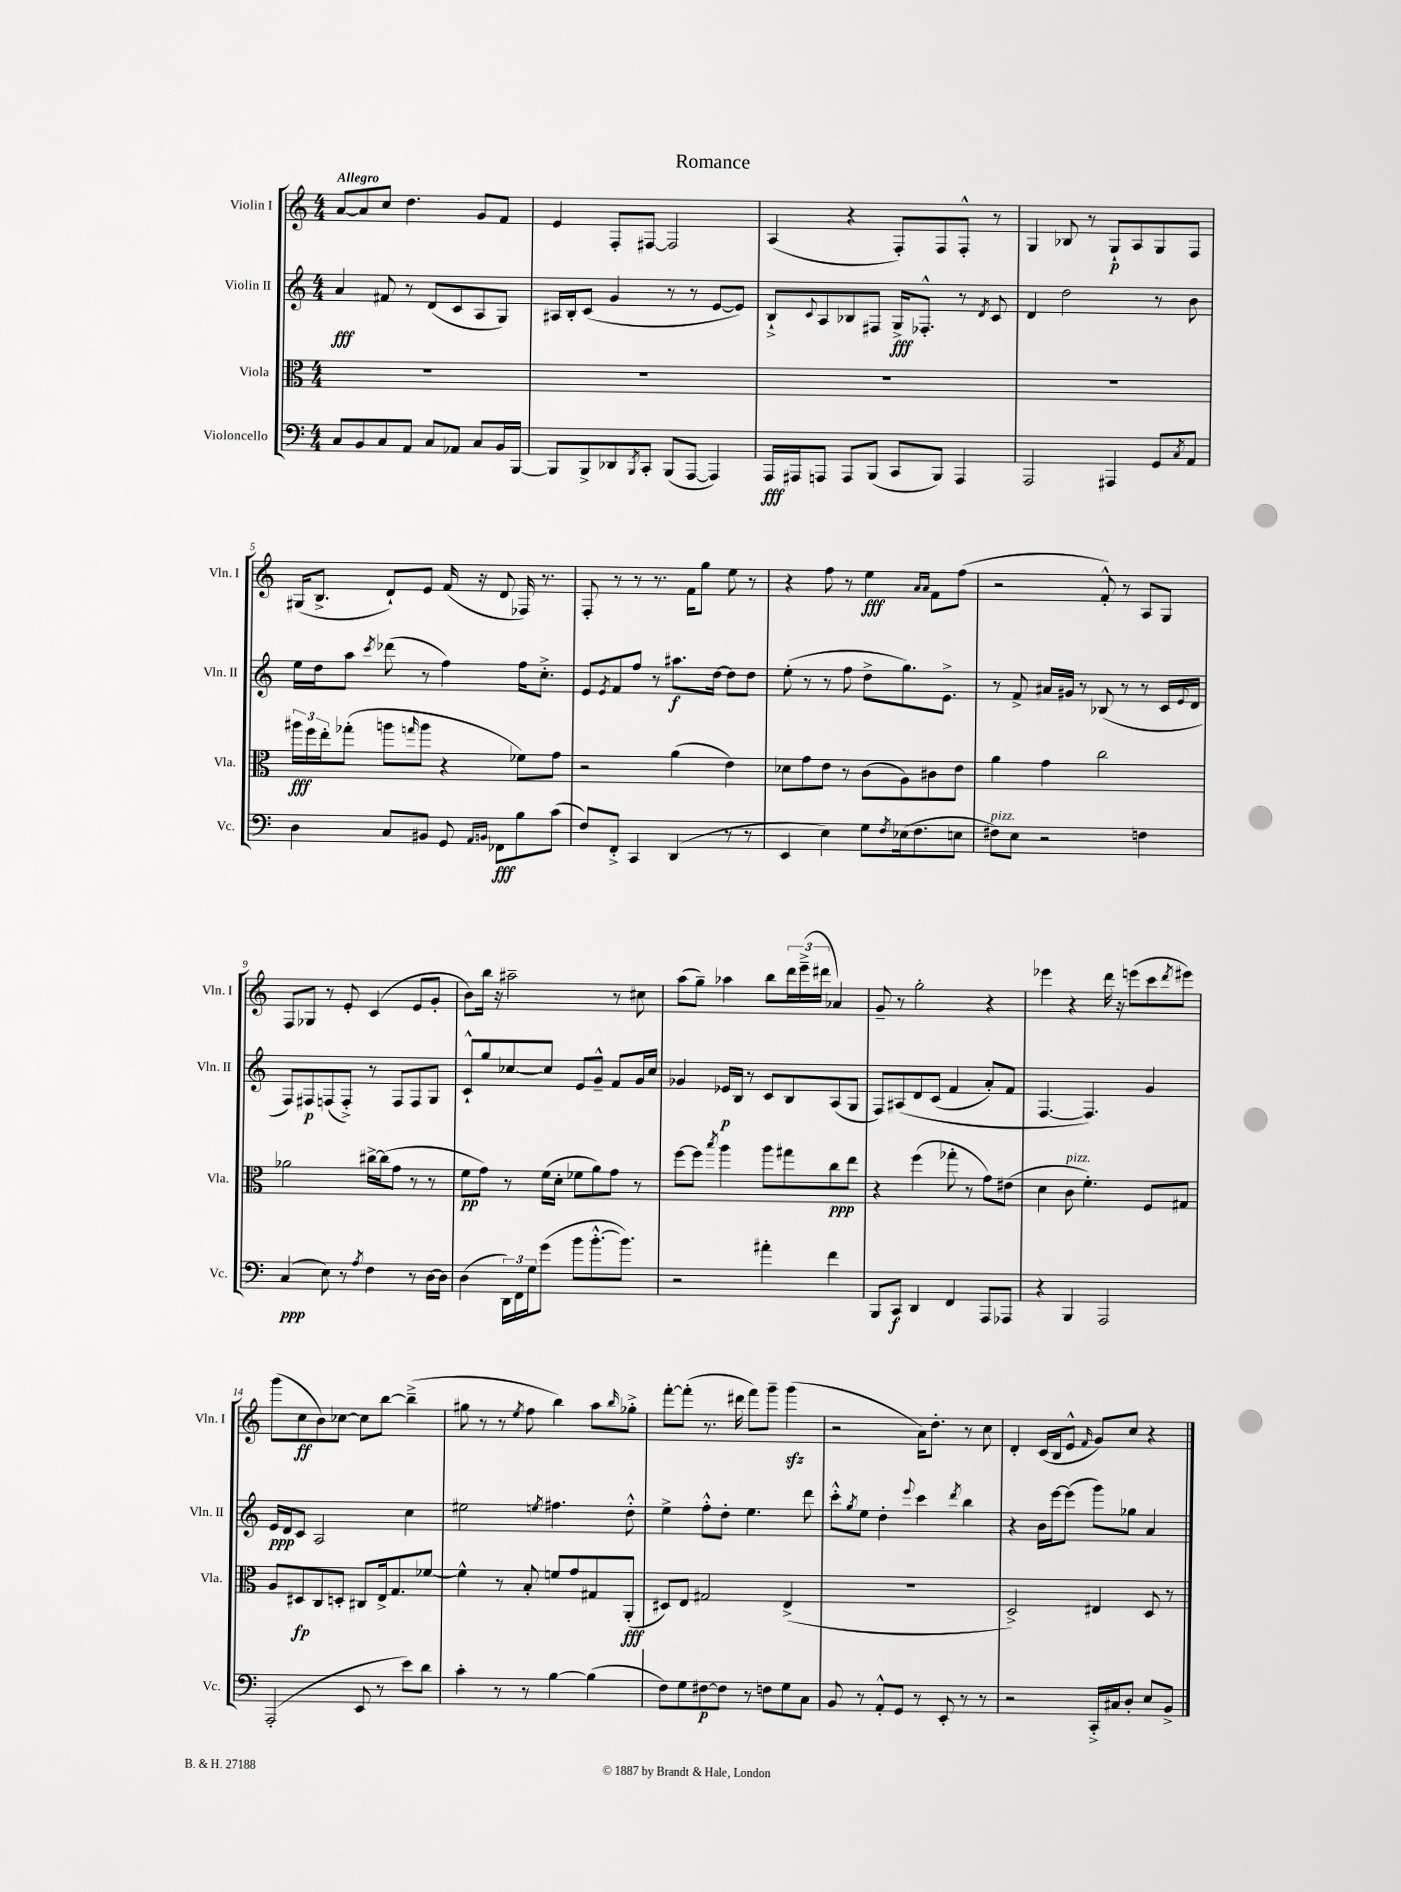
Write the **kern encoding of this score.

**kern	**kern	**kern	**kern
*staff4	*staff3	*staff2	*staff1
*clefF4	*clefC3	*clefG2	*clefG2
*k[]	*k[]	*k[]	*k[]
*M4/4	*M4/4	*M4/4	*M4/4
8C/L	1r	4a/	[8a/L
8BB/	.	.	8a/]
8C/	.	8f#/	8cc/J
8AA/J	.	8r	4.dd\
8C/L	.	(8d/L	.
8AA-/J	.	8c/	.
8C/L	.	8A/	8g/L
16BB/L	.	8G/J)	8f/J
[16BBB/JJ	.	.	.
=	=	=	=
8BBB/]L	1r	16A#/LL	4e/
.	.	16B'/J	.
8BBB^/	.	(8c/J	.
8DD-/	.	4g/	8F'/L
8qBBB/	.	.	.
8CC'/J	.	.	[8F#/J
(8BBB/L	.	8r	2F#/]
[8AAA/J	.	8r	.
4AAA/])	.	[8e/L	.
.	.	8e/]J)	.
=	=	=	=
16AAA/LL	1r	8B`^/L	(4A/
16AAA#/J	.	.	.
.	.	8qqc/	.
8AAA/J	.	8A/	.
8AAA/L	.	8B-/	4r
(8BBB/J	.	8F#/J	.
8CC/L	.	16G^/LK	8F'/L)
.	.	8.F-'^^/J	.
8BBB/J)	.	.	8F/
4AAA/	.	8r	8F'^^/J
.	.	8qd/	.
.	.	8c/	8r
=	=	=	=
2AAA/	1r	4d/	4G/
.	.	2dd\	8B-/
.	.	.	8r
4AAA#/	.	.	8G`/L
.	.	.	8A/
8GG/L	.	8r	8G/
8qC/	.	.	.
8AA/J	.	8b\	8F/J
=	=	=	=
4D\	24aa#\LL	16ee\LL	(16G#/LK
.	24ff\	.	.
.	.	16dd\J	8.B^/J
.	24ee'\J	.	.
.	(8gg-'\J	8aa\J	.
.	.	8qccc/	.
8C/L	8aa\L	(8ddd-\	8d`/L)
.	16qqgg/	.	.
8BB#/J	8aa\J	8r	8e/J
8GG/	4r	4ff\)	(16f/
.	.	.	16r
16qqAA/LL	.	.	.
16qqBB/JJ	.	.	.
8FF-\L	.	.	8d/
8B\	8f-\L)	16ff\LK	16F-/)
.	.	8.cc'^\J	8.r
(8c\J	8g\J	.	.
=	=	=	=
8F/L)	2r	8e/L	8F'/
.	.	8qe/	.
8FF'^/J	.	8f/	8r
4CC/	.	8ff/J	8r
.	.	8r	8.r
(4DD/	(4a\	8.aa#\L	.
.	.	.	16f\LK
.	.	.	8gg\J
.	.	[16dd\Jk	.
8r	4e\)	8dd\]L	8ee\
8r	.	8dd\J	8r
=	=	=	=
4EE/	8d-\L	(8ee'\	4r
.	8g\	8r	.
4E\)	8e\J	8r	8ff\
.	8r	8ff\	8r
8G\L	(8c\L	8dd^\L	4ee\
8qF/	.	.	.
(16E-\k	8A\)	8.gg\)	.
8.F\	.	.	.
.	.	.	16qqa/LL
.	.	.	16qqa/JJ
.	8c#\	.	8f\L
.	.	8.e^\J	.
8E\J	8e\J	.	(8ff\J
=	=	=	=
8F#\L)	4a\	8r	2r
8E\J	.	8f^/	.
2r	4g\	16a#/LL	.
.	.	16g#/JJ	.
.	.	8r	.
.	2cc\	(8B-/	8f'^^/)
.	.	8r	8r
4F\	.	8r	8A/L
.	.	16c/LL	8G/J
.	.	8qqe/	.
.	.	16d/JJ	.
=	=	=	=
(4C/	2a-\	8F/L)	8F/L
.	.	8F#/	8G-/J
8E\)	.	(8F/	8r
8r	.	8F'^/J)	8e'/
8qA/	.	.	.
4F\	[16cc#^\LL	8r	(4c/
.	(16cc#\]J	.	.
.	8g\J	8F/L	.
8r	8r	8F/	8e/L
[16D\LL	8r	8G/J	8g'/J
16D\]JJ	.	.	.
=	=	=	=
(4D\	8f\L	8c`^^/L	8b\L)
.	8g\J)	8gg/	16bb\Jk
.	.	.	16r
24DD\LL)	8r	[8cc-/	2aa#~\
24FF\	.	.	.
24G\J	.	.	.
(8g\J	(16f\LL	8cc-/]J	.
.	16d'\JJ	.	.
8b\L	8f-\L	8e/L	.
[8.b'^^\	8a\)	8g~^^/J	.
.	8g\J	8f/L	8r
8.b\]J)	.	.	.
.	8r	16g/L	8cc#\
.	.	16cc-/JJ	.
=	=	=	=
2r	[8ff\L	4g-/	(8aa\L
.	8ff\]J	.	8gg~\J)
.	8qbb/	.	.
.	4aa\	16e-/LL	4aa-\
.	.	16B/JJ	.
.	.	8r	.
4a#'\	8aa\L	8c/L	8bb\L
.	8gg#\	8B/	24ddd\L
.	.	.	(24eee~^\
.	.	.	24ddd#\JJ
4f\	8cc\	(8A/	4a-/)
.	8ee\J	8G/J	.
=	=	=	=
8BBB/L	4r	8F/L)	8g~/
8CC/J	.	&(8A#/	8r
4DD/	(4ff\	8d/	2gg'\
.	.	(8c/J	.
4FF/	8gg-'\	4f/	.
.	8r	.	.
8AAA/L	8g\L)	8a'/L)	4r
8AAA-/J	(8e#\J	8f/J	.
=	=	=	=
4r	4d\	[4.F/	4eee-\
4BBB/	8c\	.	4r
.	4.f'\)	4.F/]&)	.
2AAA/	.	.	16ddd\
.	.	.	16r
.	.	.	(8eee\L
.	8F/L	4g/	8ccc\
.	.	.	8qddd/
.	8G#/J	.	8eee#\J)
=	=	=	=
(2AAA'/	8A/L	16e/LL	(8ggg\L
.	.	16d/J	.
.	8D#/	8c/J	8cc\
.	8C/	2A/	8b\)
.	8D'/J	.	[8cc-\J
8EE/	8C#/L	.	8cc-\]L
8r	16E^/k	.	[8bb\J
.	8.G/	.	.
8e\L)	.	4cc\	(4bb~^\]
8d\J	[8f-/J	.	.
=	=	=	=
4c'\	4f-^^\]	2ee#\	8gg#\
.	.	.	8r
8r	8r	.	8r
.	.	.	8qee/
8r	8B'/	.	8ff\
.	.	8qee/	.
[4B\	8f/L	4.ff#\	4bb\)
.	8g/	.	.
(4B\]	8G#/	.	8aa\L
.	.	.	16qqbb/
.	(8AA'/J	8dd'^^\	8gg-'^\J
=	=	=	=
8F\L)	8D#/L)	4ee^\	[8fff'\L
8G\	8E/J	.	(8fff'\]J
[8F#\	2G#/	8ff'^^\L	8.r
8F#\]J	.	8dd'\J	.
.	.	.	16ddd#\
8r	.	4.ee\	8fff\L)
8F\L	.	.	8ggg~\J
8G\	(4E^/	.	(4ggg\
8C\J	.	8ddd\	.
=	=	=	=
8BB/	1r	8ccc'^^\L	2r
.	.	8qgg/	.
8r	.	8ee\J	.
8AA'^^/L	.	4dd'\	.
8GG/J	.	.	.
.	.	8qqeee/	.
8r	.	4ccc\	16a\LK)
.	.	.	8.dd'\J
8EE'/	.	.	.
.	.	8qddd/	.
8r	.	4bb\	8r
8r	.	.	8cc\
=	=	=	=
2r	2D^/)	4r	4d'/
.	.	16b\LL	(16c/LL
.	.	[16eee\J	16B/J
.	.	(8eee\]J	8e^^/J
.	.	.	16qqf/
16CC'^/LL	4E#/	8ggg\L)	8g/L)
16C#/J	.	.	.
8D'/J	.	8gg-\J	8cc/J
8E/L	8D/	4a/	4r
8BB^/J	8r	.	.
==	==	==	==
*-	*-	*-	*-
